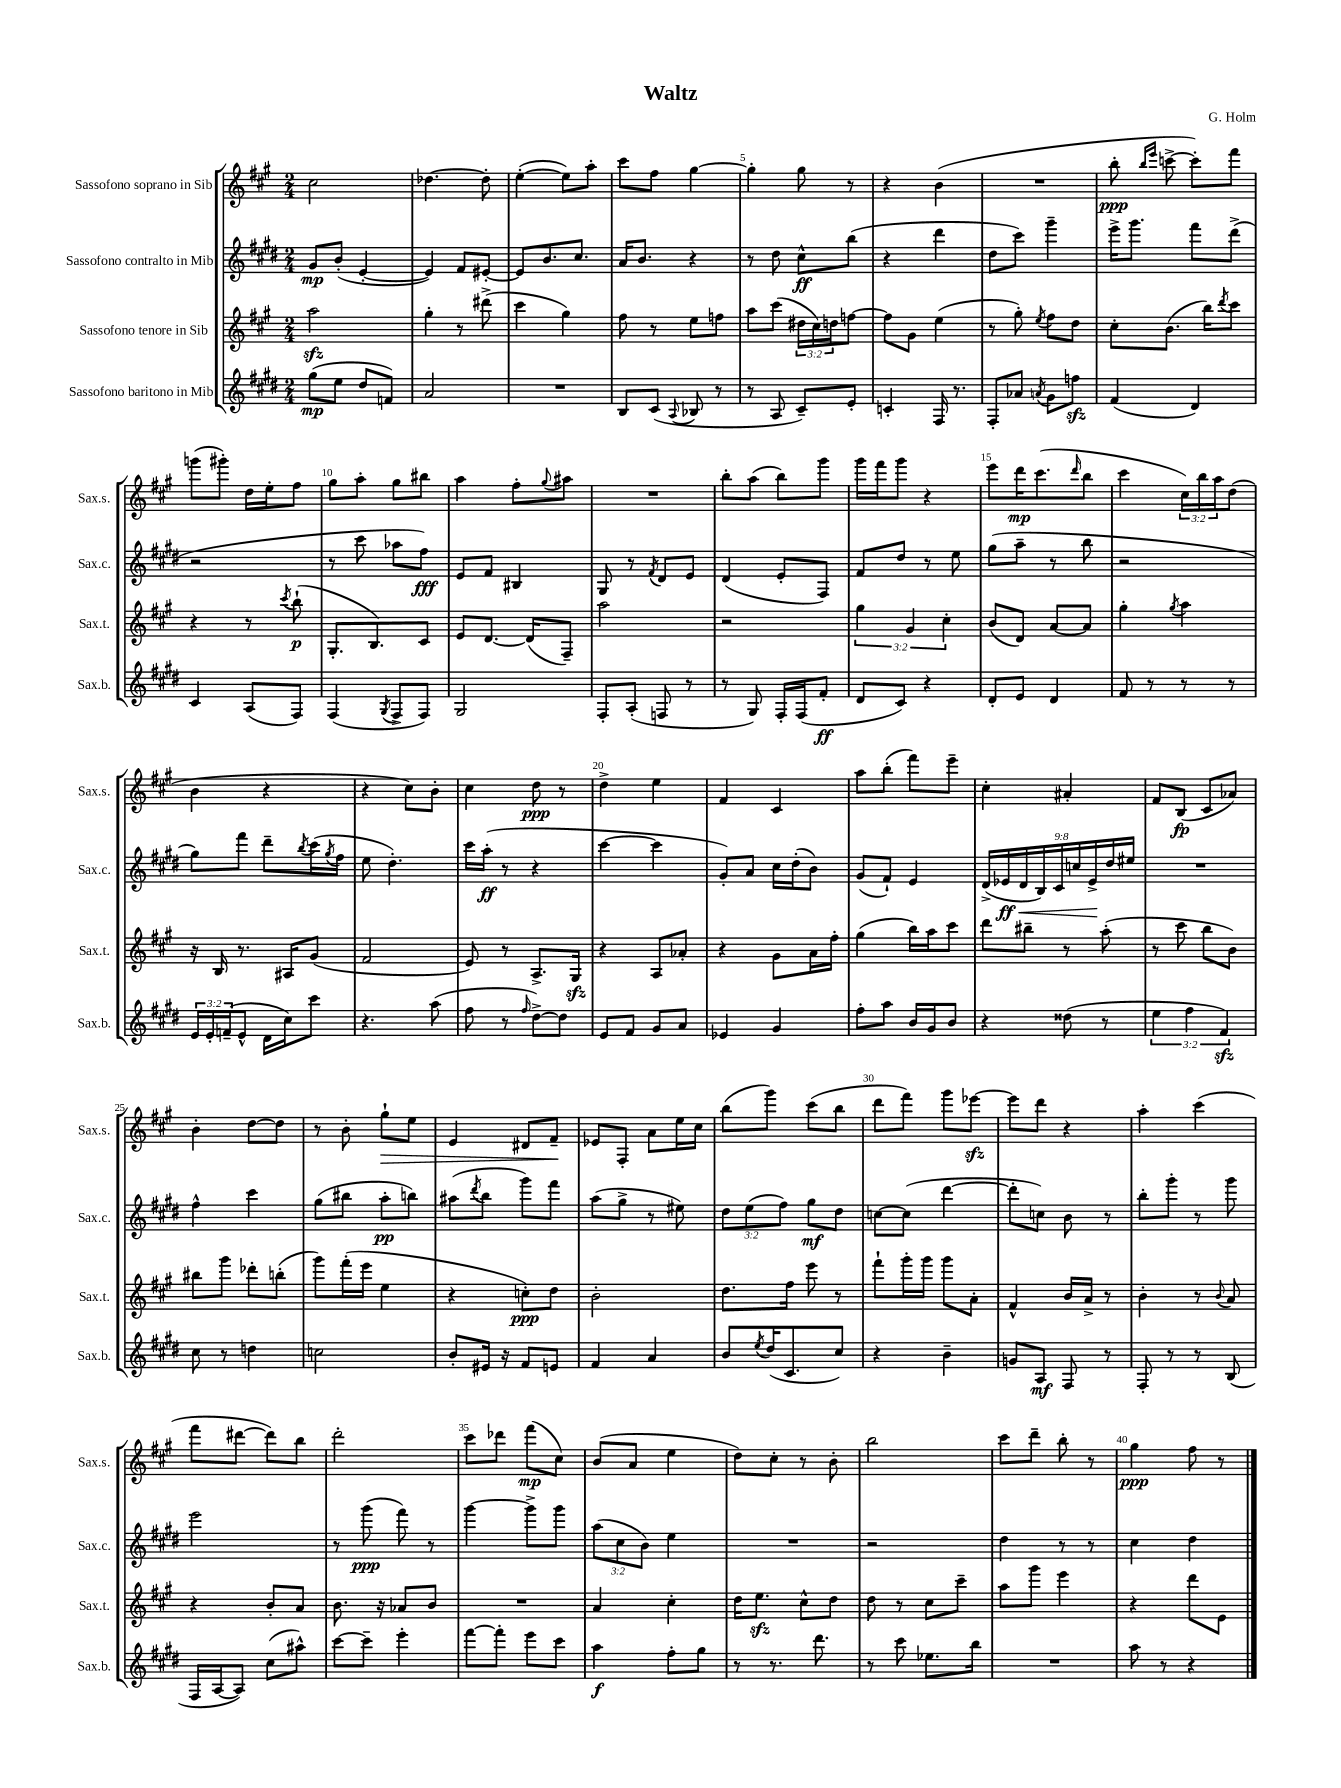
\header { title = "Waltz" composer = "G. Holm" }
<<
\new StaffGroup <<
\new Staff = "s0" \with { instrumentName = "Sassofono soprano in Sib" shortInstrumentName = "Sax.s." } {
    \clef treble \key a \major \numericTimeSignature \time 2/4 \override Staff.TupletNumber.text = #tuplet-number::calc-fraction-text
    cis''2 |
    des''4.~ des''8-. |
    e''4~-.( e''8) a''8-. |
    cis'''8 fis''8 gis''4~ |
    gis''4-. gis''8 r8 |
    r4 b'4( |
    R2 |
    b''8-.\ppp \grace { b''16 e'''16 } c'''8~-> c'''8-.) fis'''8 |
    g'''8( gis'''8-.) d''16 e''16-. fis''8 |
    gis''8 a''8-. gis''8 bis''8 |
    a''4 fis''8-. \appoggiatura { gis''8 } ais''8 |
    R2 |
    b''8-. a''8( b''8) gis'''8 |
    gis'''16 fis'''16 gis'''8 r4 |
    e'''8 d'''16\mp cis'''8.( \grace { d'''16 } b''8 |
    cis'''4 \tuplet 3/2 { cis''16) b''16 a''16 } d''8( |
    b'4 r4 |
    r4 cis''8) b'8-. |
    cis''4 d''8\ppp r8 |
    d''4-> e''4 |
    fis'4 cis'4 |
    a''8 b''8-.( fis'''8) e'''8-- |
    cis''4-. ais'4-. |
    fis'8 b8\fp( cis'8 aes'8) |
    b'4-. d''8~ d''8 |
    r8 b'8-. gis''8-!\> e''8 |
    e'4 dis'8 fis'8--\! |
    ees'8 fis8-. a'8 e''16 cis''16 |
    b''8( gis'''8) cis'''8( b''8 |
    d'''8 fis'''8) gis'''8 ees'''8~\sfz |
    ees'''8 d'''8 r4 |
    a''4-. cis'''4( |
    fis'''8 dis'''8~ dis'''8) b''8 |
    d'''2-. |
    cis'''8 des'''8 fis'''8\mp( cis''8) |
    b'8( a'8 e''4 |
    d''8) cis''8-. r8 b'8-. |
    b''2 |
    cis'''8 d'''8-- b''8-. r8 |
    gis''4\ppp fis''8 r8 \bar "|." |
}
\new Staff = "s1" \with { instrumentName = "Sassofono contralto in Mib" shortInstrumentName = "Sax.c." } {
    \clef treble \key e \major \numericTimeSignature \time 2/4 \override Staff.TupletNumber.text = #tuplet-number::calc-fraction-text
    gis'8\mp b'8-.( e'4~-. |
    e'4) fis'8 eis'8~-. |
    eis'8 b'8. cis''8. |
    a'16 b'8. r4 |
    r8 dis''8 cis''8-^\ff b''8( |
    r4 dis'''4 |
    dis''8 cis'''8) gis'''4-- |
    e'''16-> gis'''8. fis'''8 dis'''8->( |
    r2 |
    r8 cis'''8 aes''8 fis''8\fff) |
    e'8 fis'8 bis4 |
    gis8 r8 \acciaccatura { fis'8 } dis'8 e'8 |
    dis'4( e'8-. fis8) |
    fis'8 dis''8 r8 e''8 |
    gis''8( a''8-- r8 b''8 |
    r2 |
    gis''8) fis'''8 dis'''8-- \acciaccatura { b''8 } cis'''16( \acciaccatura { gis''8 } fis''16 |
    e''8 dis''4.-.) |
    cis'''16 a''16-.\ff( r8 r4 |
    cis'''4~ cis'''4 |
    gis'8-.) a'8 cis''16 dis''16-.( b'8) |
    gis'8( fis'8-!) e'4 |
    \tuplet 9/8 { dis'16->( ees'16\ff\< dis'16 b16) cis'16 c''16 ees'16->\! dis''16 eis''16 } |
    R2 |
    fis''4-^ cis'''4 |
    gis''8( bis''8 a''8-.\pp b''8) |
    ais''8( \acciaccatura { dis'''8 } b''8 gis'''8) fis'''8 |
    a''8( gis''8-> r8 eis''8) |
    \tuplet 3/2 { dis''8 e''8( fis''8) } gis''8\mf dis''8 |
    c''8~ c''8( dis'''4~ |
    dis'''8-. c''8) b'8 r8 |
    b''8-. gis'''8-. r8 gis'''8 |
    e'''2 |
    r8 gis'''8\ppp( fis'''8) r8 |
    gis'''4~ gis'''8-> gis'''8 |
    \tuplet 3/2 { a''8( cis''8 b'8) } e''4 |
    R2 |
    r2 |
    dis''4 r8 r8 |
    cis''4 dis''4 \bar "|." |
}
\new Staff = "s2" \with { instrumentName = "Sassofono tenore in Sib" shortInstrumentName = "Sax.t." } {
    \clef treble \key a \major \numericTimeSignature \time 2/4 \override Staff.TupletNumber.text = #tuplet-number::calc-fraction-text
    a''2\sfz |
    gis''4-. r8 dis'''8->( |
    cis'''4 gis''4) |
    fis''8 r8 e''8 f''8 |
    a''8 cis'''8( \tuplet 3/2 { dis''16 cis''16) d''16 } f''8~ |
    f''8 gis'8 e''4( |
    r8 gis''8-.) \acciaccatura { e''8 } fis''8 d''8 |
    cis''8-. b'8.( b''16) \acciaccatura { d'''8 } cis'''8 |
    r4 r8 \acciaccatura { cis'''8 } b''8-!\p( |
    gis8.-. b8.) cis'8 |
    e'8 d'8.~ d'16( fis8--) |
    a''2 |
    r2 |
    \tuplet 3/2 { gis''4 gis'4 cis''4-. } |
    b'8( d'8) a'8~ a'8 |
    gis''4-. \acciaccatura { gis''8 } a''4 |
    r16 b16 r8. ais16 gis'8( |
    fis'2 |
    e'8) r8 a8.-> gis16\sfz |
    r4 a8 aes'8-. |
    r4 gis'8 a'16 fis''16-. |
    gis''4( b''16) a''16 cis'''8 |
    d'''8 bis''8-- r8 a''8-.( |
    r8 cis'''8 b''8 b'8) |
    bis''8 gis'''8 des'''8-. b''8-.( |
    gis'''8) fis'''16-.( e'''16 e''4 |
    r4 c''8-.\ppp) d''8 |
    b'2-. |
    d''8. fis''16 e'''8 r8 |
    fis'''8-! gis'''16-. gis'''16 gis'''8 a'8-. |
    fis'4-^ b'16 a'16-> r8 |
    b'4-. r8 \appoggiatura { b'8 } a'8 |
    r4 b'8-. a'8 |
    b'8. r16 aes'8 b'8 |
    R2 |
    a'4 cis''4-. |
    d''16 e''8.\sfz cis''8-^ d''8 |
    d''8 r8 cis''8 cis'''8-- |
    a''8 gis'''8 e'''4 |
    r4 d'''8 e'8 \bar "|." |
}
\new Staff = "s3" \with { instrumentName = "Sassofono baritono in Mib" shortInstrumentName = "Sax.b." } {
    \clef treble \key e \major \numericTimeSignature \time 2/4 \override Staff.TupletNumber.text = #tuplet-number::calc-fraction-text
    gis''8\mp( e''8 dis''8 f'8) |
    a'2 |
    R2 |
    b8 cis'8( \appoggiatura { a8 } bes8 r8 |
    r8 a8 cis'8--) e'8-. |
    c'4-. fis16 r8. |
    fis8-. aes'8 \acciaccatura { a'8 } gis'8 f''8\sfz |
    fis'4( dis'4) |
    cis'4 a8( fis8) |
    fis4( \acciaccatura { gis8 } fis8-> fis8) |
    gis2 |
    fis8-. a8-.( f8 r8 |
    r8 gis8) fis16-. fis16( fis'8-.\ff |
    dis'8 cis'8) r4 |
    dis'8-. e'8 dis'4 |
    fis'8 r8 r8 r8 |
    \tuplet 3/2 { e'16 e'16-. f'16--( } e'8-^ dis'16 cis''16) cis'''8 |
    r4. a''8( |
    fis''8 r8 \grace { fis''16 } dis''8~->) dis''8 |
    e'8 fis'8 gis'8 a'8 |
    ees'4 gis'4 |
    fis''8-. a''8 b'16 gis'16 b'8 |
    r4 disis''8( r8 |
    \tuplet 3/2 { e''4 fis''4 fis'4\sfz) } |
    cis''8 r8 d''4 |
    c''2 |
    b'8-. eis'16 r16 fis'8 e'8 |
    fis'4 a'4 |
    b'8 \acciaccatura { e''8 } dis''16( cis'8. cis''8) |
    r4 b'4-- |
    g'8 a8\mf fis8 r8 |
    fis8-. r8 r8 b8( |
    fis16 a16~ a8) cis''8( ais''8-^) |
    cis'''8~ cis'''8-- e'''4-. |
    fis'''8~ fis'''8-. e'''8 cis'''8 |
    a''4\f fis''8-. gis''8 |
    r8 r8. dis'''8. |
    r8 cis'''8 ees''8. b''16 |
    R2 |
    a''8 r8 r4 \bar "|." |
}
>>
>>
\layout { \context { \Score \override BarNumber.break-visibility = ##(#f #t #t) barNumberVisibility = #(every-nth-bar-number-visible 5) } }
